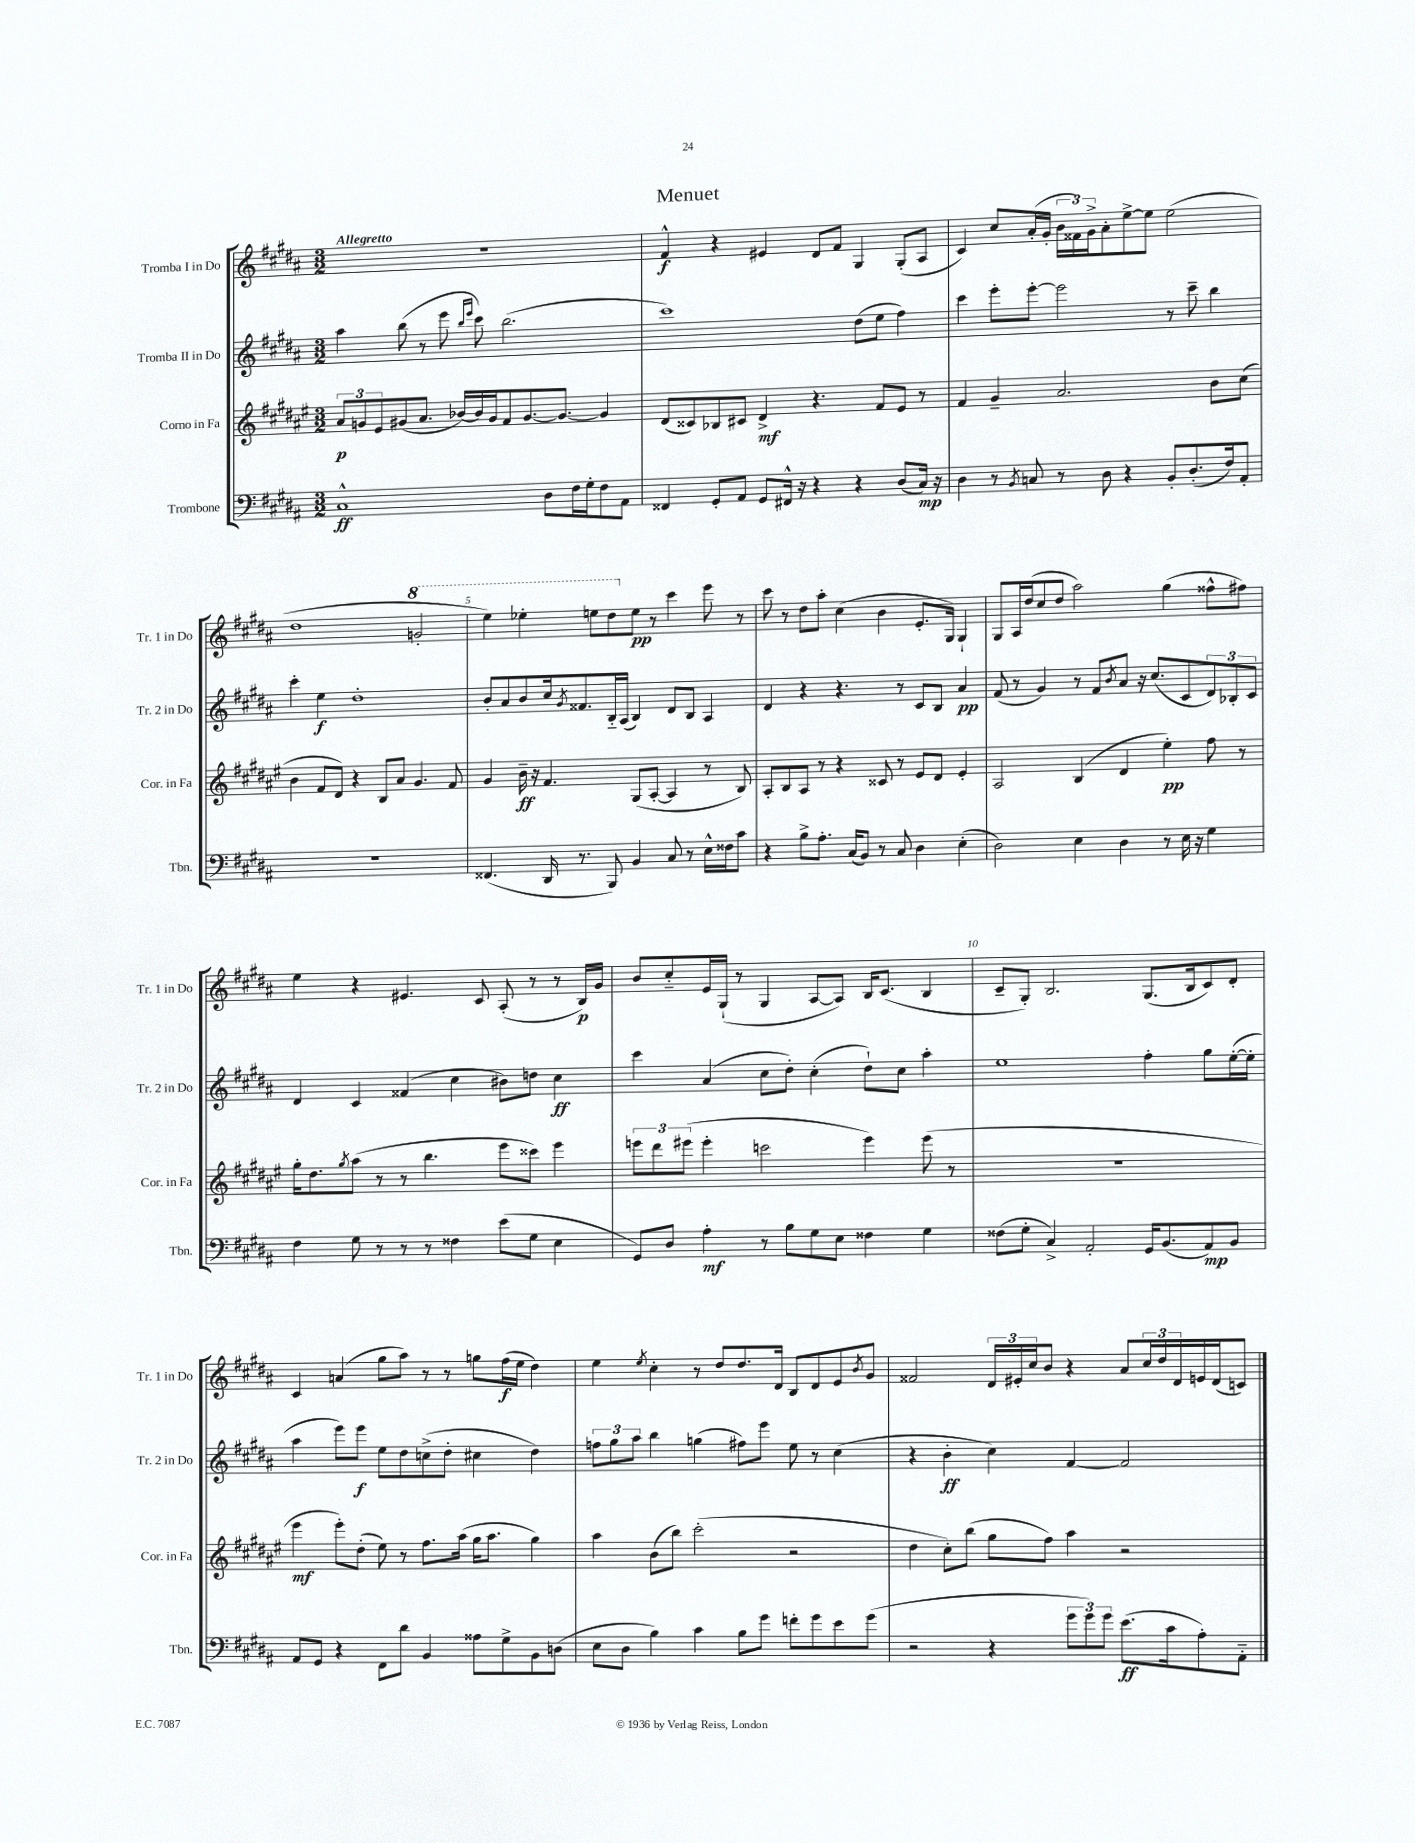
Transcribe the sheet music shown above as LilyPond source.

\header { title = "Menuet" }
<<
\new StaffGroup <<
\new Staff = "s0" \with { instrumentName = "Tromba I in Do" shortInstrumentName = "Tr. 1 in Do" } {
    \clef treble \key b \major \numericTimeSignature \time 3/2 \tempo "Allegretto"
    R1. |
    fis'4-^\f r4 eis'4 dis'8 fis'8 gis4 gis8-.( ais8 |
    cis'4) cis''8 ais'16-.( gis'16-. \tuplet 3/2 { b'16 fisis'16) gis'16-> } ais'8-. e''8~-> e''8 e''2( |
    dis''1 \ottava #1 g''2-. |
    e'''4) ees'''4-. e'''8 dis'''8 \ottava #0 e''8\pp r8 cis'''4 e'''8 r8 |
    cis'''8 r8 dis''8 ais''8-. cis''4( b'4 e'8.-. gis16) gis4-! |
    gis8 ais16 dis''16( cis''8 dis''8 ais''2) gis''4( fisis''8-^ fis''8) |
    e''4 r4 eis'4. cis'8 ais8-.( r8 r8 b16\p) gis'16 |
    b'8 cis''8-_ e'16 gis16-!( r8 gis4 ais8~ ais8) b16 cis'8.( b4 |
    cis'8-- gis8-.) b2. gis8.( b16 cis'8) dis'8-. |
    cis'4 a'4( gis''8 ais''8) r8 r8 g''8 fis''16\f( e''16 dis''4) |
    e''4 \acciaccatura { e''8 } cis''4-. r8 dis''8 dis''8. dis'16 b8 dis'8 e'8 \acciaccatura { b'8 } gis'8 |
    fisis'2 \tuplet 3/2 { dis'16 eis'16-. cis''16 } b'8 r4 ais'8 \tuplet 3/2 { cis''16 dis''16 dis'16 } e'16 dis'16( c'8) \bar "|." |
}
\new Staff = "s1" \with { instrumentName = "Tromba II in Do" shortInstrumentName = "Tr. 2 in Do" } {
    \clef treble \key b \major \numericTimeSignature \time 3/2
    ais''4 b''8( r8 e'''8 \grace { b''16 e'''16 } cis'''8) b''2.( |
    cis'''1) dis''8( e''8 fis''4) |
    cis'''4 e'''8-. e'''8~-. e'''2 r8 cis'''8-- b''4 |
    cis'''4-. e''4\f dis''1-. |
    b'8-. ais'8 b'8 cis''16 \acciaccatura { gis'8 } fisis'8. b16-_ ais16( b4) dis'8 b8 ais4 |
    dis'4 r4 r4. r8 cis'8 b8 ais'4\pp |
    fis'8( r8 gis'4) r8 fis'8 \acciaccatura { b'8 } ais'8 r16 cis''8.( cis'8 \tuplet 3/2 { dis'8) bes8-. cis'8 } |
    dis'4 cis'4 fisis'4( cis''4 bis'8) d''8 cis''4\ff |
    cis'''4 ais'4( cis''8 dis''8-.) cis''4-.( dis''8-!) cis''8 ais''4-. |
    e''1 fis''4-. gis''8 e''16~-.( e''16-. |
    ais''4 e'''8) e'''8\f e''8 dis''8 c''8->( dis''8-. cis''4 dis''4) |
    \tuplet 3/2 { f''8 gis''8 ais''8 } b''4 g''4( fis''8) e'''8 e''8 r8 cis''4( |
    r4 b'4-.\ff cis''4) fis'4~ fis'2 \bar "|." |
}
\new Staff = "s2" \with { instrumentName = "Corno in Fa" shortInstrumentName = "Cor. in Fa" } {
    \clef treble \key fis \major \numericTimeSignature \time 3/2
    \tuplet 3/2 { ais'8\p g'8 eis'8 } gis'8( ais'8. bes'16~) bes'16 gis'16 fis'8 gis'8.~ gis'8.~ gis'4 |
    dis'8( cisis'8) bes8 cis'8 dis'4->\mf r4. fis'8 eis'8 r8 |
    fis'4 gis'4-- ais'2. b'8 cis''8( |
    b'4 fis'8 dis'8) r4 b8 ais'8 gis'4. fis'8 |
    gis'4 b'16--\ff r16 fis'4. gis8( ais8~-. ais4 r8 b8) |
    ais8-. b8 ais8 r8 r4 cisis'8 r8 eis'8 dis'8 eis'4-. |
    ais2 b4( dis'4 eis''4-.\pp) fis''8 r8 |
    gis''16-. dis''8. \acciaccatura { gis''8 } ais''8( r8 r8 b''4. eis'''8 cisis'''8) eis'''4 |
    \tuplet 3/2 { e'''8 dis'''8 eis'''8( } eis'''4-. c'''2 eis'''4) eis'''8( r8 |
    R1. |
    eis'''4\mf eis'''8-.) dis''8-.( eis''8) r8 fis''8. ais''16( gis''16 ais''8. gis''4) |
    ais''4 b'8( b''8) cis'''2-.( r2 |
    dis''4 cis''8-.) b''8( gis''8 fis''8) ais''4 r2 \bar "|." |
}
\new Staff = "s3" \with { instrumentName = "Trombone" shortInstrumentName = "Tbn." } {
    \clef bass \key b \major \numericTimeSignature \time 3/2
    cis1-^\ff dis8 fis16 gis16-. fis8 ais,8 |
    fisis,4 gis,8-. ais,8 gis,8 fis,16-^ r16 r4 r4 dis8( cis16\mp) r16 |
    dis4 r8 \acciaccatura { b,8 } c8 r8 dis8 r4 b,8-. dis8.-.( fis16) ais,8-. |
    R1. |
    fisis,4.( dis,16 r8. b,,8) b,4 cis8 r8 e16-^ fisis16 cis'8 |
    r4 b8-> ais8.-. cis16( b,8) r8 cis8 dis4 e4-.( |
    dis2) e4 dis4 r8 e16 r16 gis4 |
    fis4 gis8 r8 r8 r8 fisis4 e'8( gis8 e4 |
    gis,8) dis8 ais4-.\mf r8 b8 gis8 e8 fisis4 gis4 |
    fisis8( gis8-. cis4->) ais,2-. gis,16 b,8.( ais,8\mp) b,8 |
    ais,8 gis,8 r4 fis,8 dis'8 b,4 aisis8 gis8-> b,8 d8( |
    e8 dis8 b4) cis'4 b8 gis'8 f'8-. gis'8 e'8 gis'8( |
    r2 r4 \tuplet 3/2 { gis'8 gis'8) gis'8 } e'8.\ff( cis'16 ais8-.) ais,8-_ \bar "|." |
}
>>
>>
\layout { \context { \Score \override BarNumber.break-visibility = ##(#f #t #t) barNumberVisibility = #(every-nth-bar-number-visible 5) } }
